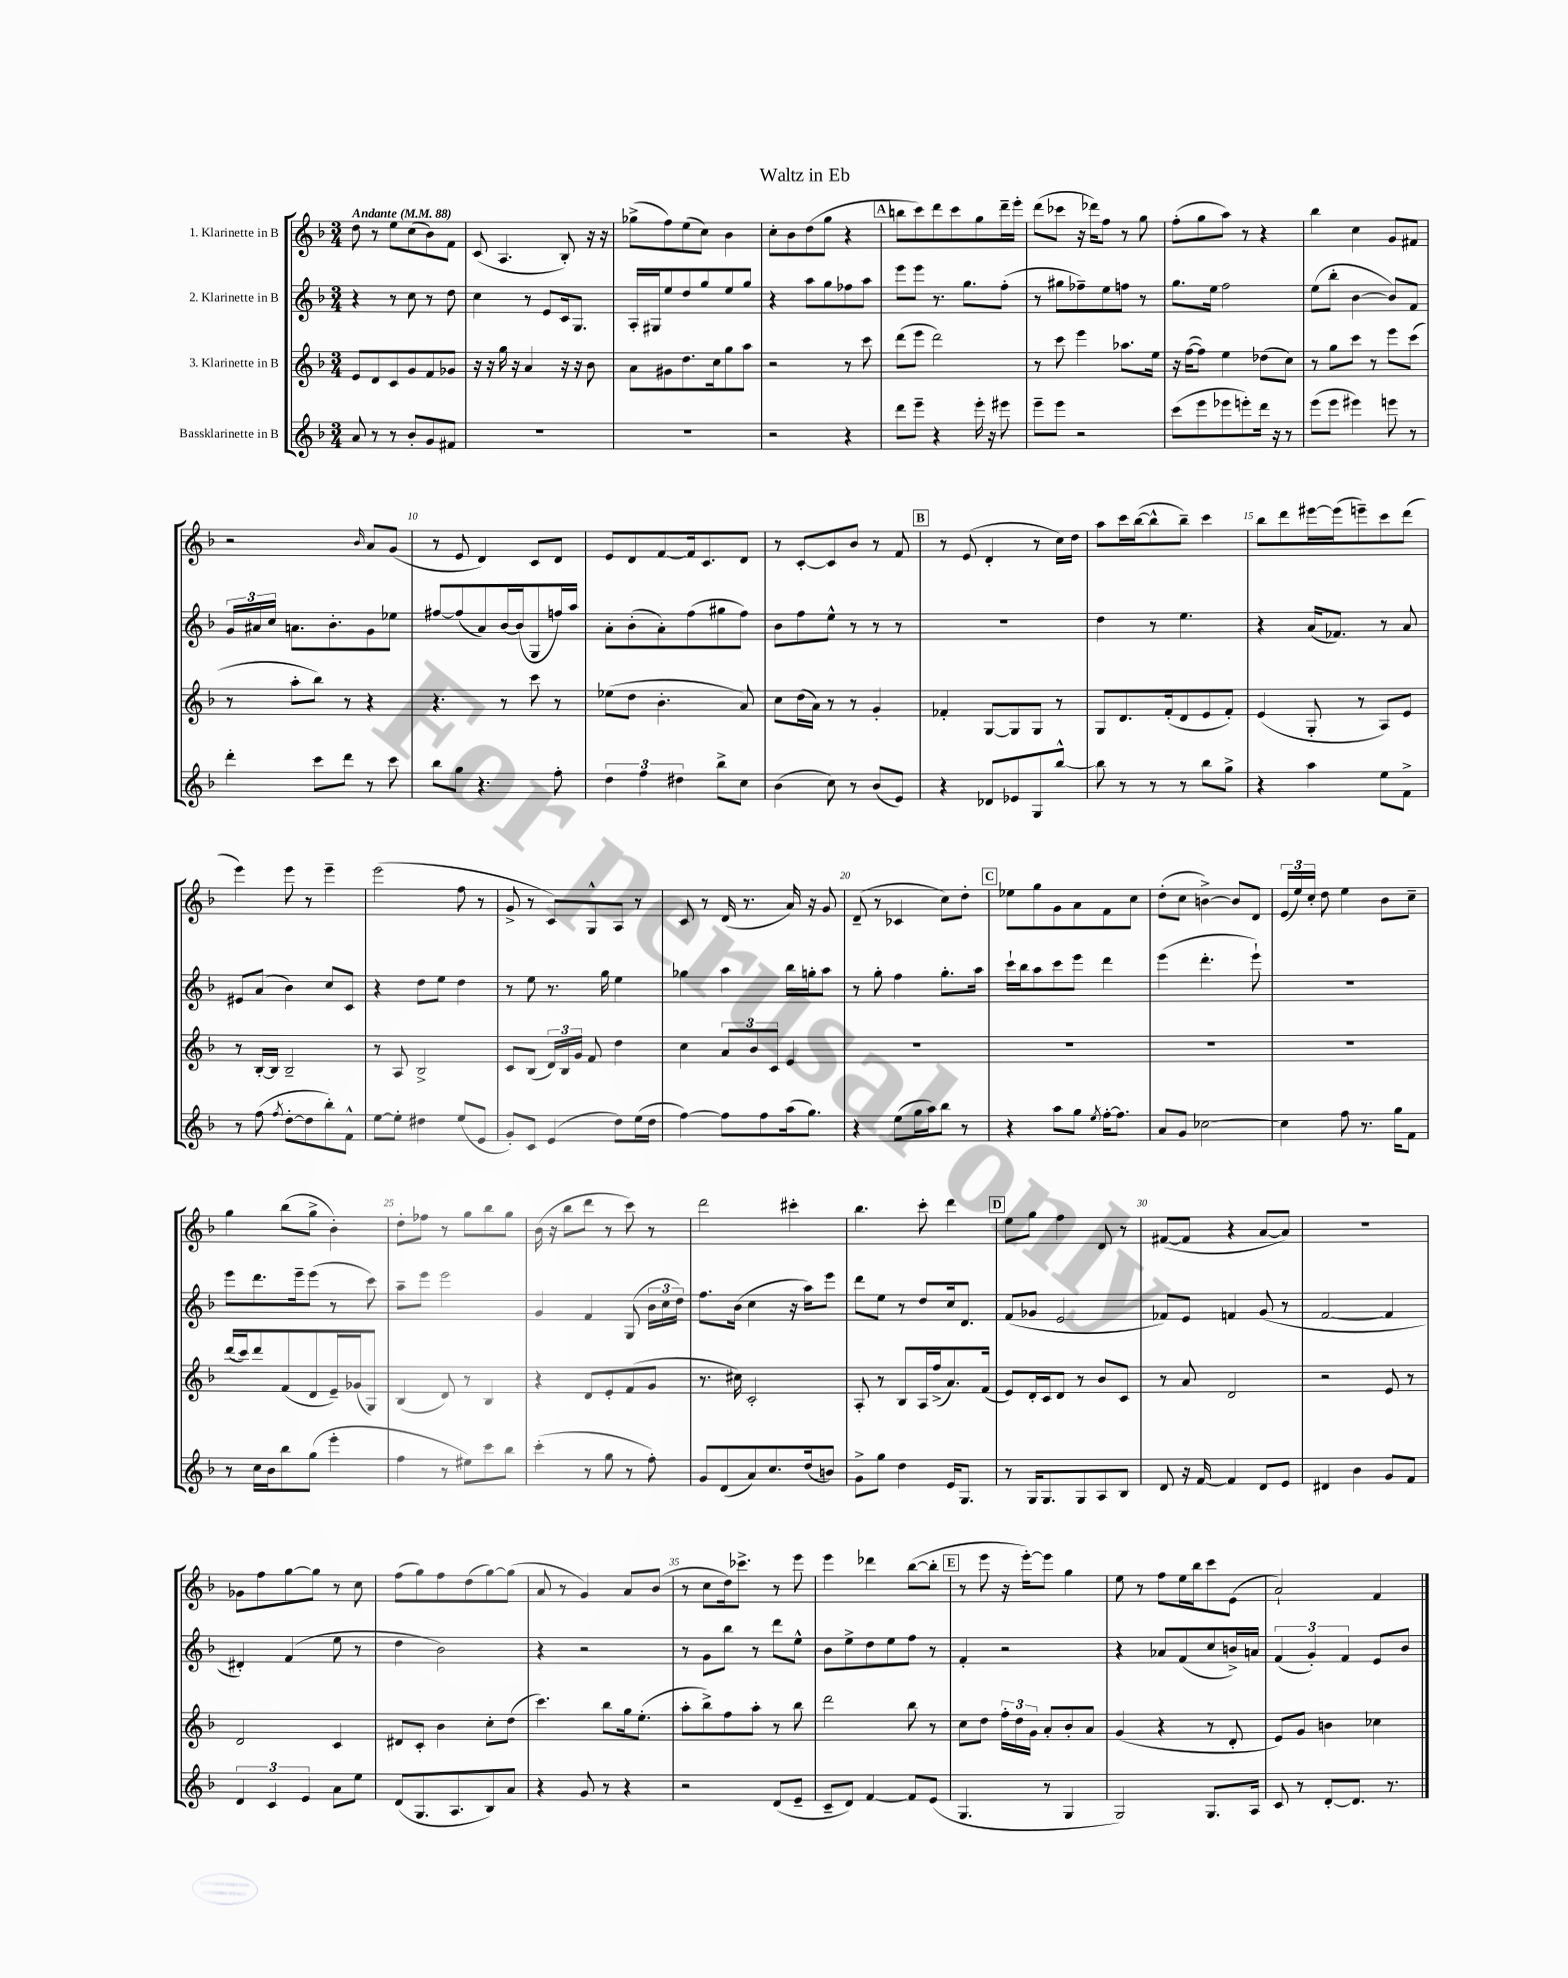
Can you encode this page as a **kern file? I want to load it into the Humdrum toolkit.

**kern	**kern	**kern	**kern
*part4	*part3	*part2	*part1
*staff4	*staff3	*staff2	*staff1
*I"Bassklarinette in B	*I"3. Klarinette in B	*I"2. Klarinette in B	*I"1. Klarinette in B
*clefG2	*clefG2	*clefG2	*clefG2
*k[b-]	*k[b-]	*k[b-]	*k[b-]
*M3/4	*M3/4	*M3/4	*M3/4
*MM88	*MM88	*MM88	*MM88
=1	=1	=1	=1
!	!	!	!LO:TX:a:B:t=Andante
8a/	8e/L	4r	8dd\
8r	8d/	.	8r
8r	8c/	8r	8ee\L
8b-'/L	8g/	8cc\	(8cc\
8g/	8f/	8r	8b-\)
8f#X/J	8g-X/J	8dd\	8f\J
=2	=2	=2	=2
2.r	16r	4cc\	(8c/
.	16r	.	.
.	16gg\	.	4.A/
.	16r	.	.
.	4a/	8r	.
.	.	8e/L	.
.	16r	16c/k	8B-'/)
.	16r	8.G/J	.
.	8b-\	.	16r
.	.	.	16r
=3	=3	=3	=3
2.r	8a\L	16A'/LL	(8gg-X^\L
.	.	16G#X/J	.
.	8g#X\	8ee/	8ff\)
.	8.dd\	8dd/	(8ee\
.	.	8gg/	8cc\J)
.	16cc\k	.	.
.	8gg\	8ee/	4b-\
.	8aa\J	8gg/J	.
=4	=4	=4	=4
2r	2r	4r	8cc'\L
.	.	.	8b-\
.	.	8aa\L	(8dd\
.	.	8gg\	8gg\J
4r	8r	8ff-X\	4r
.	8ccc\	8aa\J	.
!!LO:REH:place=s1:t=A
=5	=5	=5	=5
8ddd\L	(8ddd\L	8eee\L	8bbn\L
8eee~\J	8eee\J	8eee\J	8ccc\)
4r	2ddd\)	8.r	8ddd\
.	.	.	8ccc\
.	.	8.gg\L	.
16eee'\	.	.	8gg\
16r	.	.	.
8eee#X\	.	(8ff'\J	16ddd~\L
.	.	.	16eee'\JJ
=6	=6	=6	=6
8eee~\L	8r	8r	(8ddd\L
8eee\J	8ccc\	8gg#X\L	8ccc-X\J
2r	4eee\	8ff-X~\)	16r
.	.	.	16ddd-X\KL)
.	.	8ee\	8ff\J
.	8.aa-X\L	8ffn\J	8r
.	.	8r	8gg\
.	16ee\Jk	.	.
=7	=7	=7	=7
(8ccc\L	16r	8.gg\L	(8ff'\L
.	([16ff\KL	.	.
8eee\	8ff\J])	.	8gg\
.	.	16ee\Jk	.
8eee-X\	4ee\	2ff\	8aa\J)
8eeen'\)	.	.	8r
16ddd\Jk	(8dd-X\L	.	4r
16r	.	.	.
8r	8cc\J)	.	.
=8	=8	=8	=8
(8eee\L	8r	(8ee\L	4bb-\
8eee\J	8gg\L	8bb-'\J	.
4eee#X\)	8ccc\J	[4b-\	4cc\
.	8r	.	.
8eeen\	8eee\L	8b-/L])	8g/L
8r	(8ccc\J	8f/J	8f#X/J
!!LO:LB:g=z
=9	=9	=9	=9
4ddd'\	8r	24g/LL	2r
.	.	24a#X/	.
.	.	24cc/JJ	.
.	8aa'\L	8.an\L	.
8ccc\L	8bb-\J)	.	.
.	.	8.b-'\	.
8ddd\J	8r	.	.
.	.	.	16qqb-/
8r	4r	8g\	8a/L
8ccc\	.	8ee-X\J	(8g/J
=10	=10	=10	=10
8bb-\L	4.r	[8ff#X/L	8r
8gg\J	.	(8ff#/]	8e/
4.r	.	8a/)	4d/)
.	8r	[16b-/L	.
.	.	(16b-/J]	.
.	8ccc\	8G/	8c/L
8ff'\	8r	16ffn/L)	8d/J
.	.	16aa/JJ	.
=11	=11	=11	=11
6dd\	(8ee-X\L	8a'\L	8e/L
.	8dd\J	(8b-'\	8d/
6ff\	.	.	.
.	4.b-'\	8a'\)	[8f/
6dd#X\	.	.	.
.	.	(8ff\	16f/k]
.	.	.	8.c/
8bb-^\L	.	8gg#X\	.
8cc\J	8a/)	8ff\J)	8d/J
=12	=12	=12	=12
(4b-\	8cc\L	8b-\L	8r
.	(16dd\L	8ff\	[8c'/L
.	16a\JJ)	.	.
8cc\)	8r	8ee^^\J	8c/]
8r	8r	8r	8b-/J
(8b-/L	4g'/	8r	8r
8e/J)	.	8r	8f/
!!LO:REH:place=s1:t=B
=13	=13	=13	=13
4r	4f-X'/	2.r	8r
.	.	.	(8e/
8d-X/L	[8G/L	.	4d'/
8e-X/	8G/]	.	.
8G/	8G/J	.	8r
[8bb-^^/J	8r	.	16cc\LL)
.	.	.	16dd\JJ
=14	=14	=14	=14
8bb-\]	8G/L	4dd\	8aa\L
8r	8.d/	.	16ccc\L
.	.	.	([16bb-\J
8r	.	8r	8bb-^^\]
.	(16f'/k	.	.
8r	8d/	4.ee\	8bb-~\J)
8bb-\L	8e/	.	4ccc\
8gg^\J	8f'/J)	.	.
=15	=15	=15	=15
4r	(4e/	4r	8bb-\L
.	.	.	8ddd\
4aa\	8G'/	(16a/KL	[16eee#X\L
.	.	8.f-X/J)	(16eee#\J]
.	8r	.	8eeen~\)
8ee\L	8A/L)	8r	8ccc\
8f^\J	8e/J	8a/	(8ddd\J
!!LO:LB:g=z
=16	=16	=16	=16
8r	8r	8e#X/L	4eee\)
(8ff\	[16B-'/LL	(8a/J	.
.	16B-/JJ]	.	.
8qff/	.	.	.
[8dd'\L	2B-~/	4b-\)	8eee\
8dd\]	.	.	8r
8bb-'\)	.	8cc/L	4eee~\
8f^^\J	.	8c/J	.
=17	=17	=17	=17
[8ee\L	8r	4r	(2eee\
8ee'\J]	8A/	.	.
4dd#X\	2B-^/	8dd\L	.
.	.	8ee\J	.
(8ee/L	.	4dd\	8ff\
8e/J	.	.	8r
=18	=18	=18	=18
8g'/L)	8c/L	8r	8g^/
8c/J	(8B-/J	8ee\	8r
(4e/	24d/LL)	8.r	8c/L)
.	24B-/	.	.
.	24g/JJ	.	.
.	8f/	.	8G^^/
.	.	16gg\	.
8dd\L)	4dd\	4ee\	8A/J
(16ee\L	.	.	8r
16dd\JJ	.	.	.
=19	=19	=19	=19
[4ff\)	4cc\	4gg-X\	8c/
.	.	.	8r
8ff\L]	12a/L	4aa\	(16d/
.	.	.	8.r
.	12b-/	.	.
8ff\	.	.	.
.	12c/J	.	.
(16aa\k	4e/	16bb-\LL	16a/)
8.gg\J)	.	16ggn'\J	16r
.	.	8aa\J	8g/
=20	=20	=20	=20
4r	2.r	8r	(8d~/
.	.	8gg'\	8r
(8ee\L	.	4ff\	4c-X/
16gg\L	.	.	.
16aa\J)	.	.	.
8bb-\J	.	8.gg'\L	8cc\L)
8r	.	.	8dd'\J
.	.	16aa\Jk	.
!!LO:REH:place=s1:t=C
=21	=21	=21	=21
4r	2.r	16ccc`\LL	8ee-X\L
.	.	16bb-\J	.
.	.	8aa\	8gg\
8aa\L	.	8ccc\	8g\
8gg\J	.	8eee\J	8a\
8qee/	.	.	.
[16ff'\KL	.	4ddd\	8f\
8.ff\J]	.	.	.
.	.	.	8cc\J
=22	=22	=22	=22
8a/L	2.r	(4eee\	(8dd'\L
8g/J	.	.	8cc\J
[2cc-X\	.	4.ddd'\	[4bn^\)
.	.	.	8b/L]
.	.	8eee`\)	8d/J
=23	=23	=23	=23
4cc-\]	2.r	2.r	(24e/LL
.	.	.	24ee/)
.	.	.	24cc'/JJ
.	.	.	8dd\
8ff\	.	.	4ee\
8.r	.	.	.
.	.	.	8b-\L
16gg\KL	.	.	.
8f\J	.	.	8cc~\J
!!LO:LB:g=z
=24	=24	=24	=24
8r	(16ddd/LL	8eee\L	4gg\
.	16ccc/J)	.	.
16cc\LL	8ddd/	8.ddd\	.
16b-\J	.	.	.
8bb-\	(8f/	.	(8bb-\L
.	.	16eee~\k	.
(8gg\J	8d/	(8eee\J	8gg^\J
4eee'\	16e~/L)	8r	4b-'\)
.	(16g-X/J	.	.
.	8G/J)	8ccc\)	.
=25	=25	=25	=25
4ff\	(4B-/	8aa~\L	8dd'\L
.	.	8eee\J	8ff-X\J
8r	8d/)	2eee\	8r
8ee#X\L)	8r	.	8gg\L
8ccc\	4B-/	.	8bb-\
8bb-\J	.	.	8gg\J
=26	=26	=26	=26
(4ccc'\	4r	4g/	(16b-\
.	.	.	16r
.	.	.	8bb-\L
8r	8d/L	4f/	8ddd\J
8gg\	8e'/	.	8r
8r	(8f/	(8G/	8ccc\)
8ff'\)	8g/J	24b-\LL	8r
.	.	24cc\	.
.	.	24dd\JJ)	.
=27	=27	=27	=27
8g/L	8.r	8.ff\L	2ddd\
(8d/	.	.	.
.	16cc#X\)	(16b-\Jk	.
8a/)	2c'/	4cc\	.
8.cc/	.	.	.
.	.	16r	4ccc#X'\
(16dd/k	.	16aa\KL)	.
8bn/J)	.	8eee\J	.
=28	=28	=28	=28
8g^\L	8A'/	8ddd\L	4.bb-\
8gg\J	8r	8ee\J	.
4dd\	8B-/L	8r	.
.	16A/L	8dd/L	8ccc'\
.	(16ff^/J	.	.
16e/KL	8.a/)	16cc/k	4ddd\
8.G/J	.	8.d/J	.
.	(16f/Jk	.	.
!!LO:REH:place=s1:t=D
=29	=29	=29	=29
8r	8e/L)	(8f/L	8ee\L
16G/KL	16d'/L	8g-X/J	8gg\J
8.G/	16c/J	.	.
.	8d/J	2e/	4ff\
8G/	8r	.	.
8A/	8b-/L	.	8d/
8B-/J	8c/J	.	8r
=30	=30	=30	=30
8d/	8r	8f-X/L)	([8f#X/L
16r	8a/	8e/J	8f#/J]
[16f/	.	.	.
4f/]	2d/	4fn/	4r
8d/L	.	(8g/	[8a/L
8e/J	.	8r	8a/J])
=31	=31	=31	=31
4d#X/	2r	[2f/	2.r
4b-\	.	.	.
8g/L	8e/	4f/]	.
8f/J	8r	.	.
!!LO:LB:g=z
=32	=32	=32	=32
6d/	2d/	4d#X'/)	8g-X\L
.	.	.	8ff\
6c/	.	.	.
.	.	(4f/	[8gg\
6e/	.	.	.
.	.	.	8gg\J]
8a\L	4c/	8ee\	8r
8ee\J	.	8r	8cc\
=33	=33	=33	=33
(8d/L	8d#X/L	4dd\	(8ff\L
8.G/	8c'/J	.	8gg\)
.	4b-\	2b-\)	8ff\
8.A/	.	.	.
.	.	.	(8dd\
8B-/)	8cc'\L	.	[8gg\)
8a/J	(8dd\J	.	(8gg\J]
=34	=34	=34	=34
4r	4.ccc\)	4r	8a/
.	.	.	8r
8g/	.	2r	4g/)
8r	8bb-\L	.	.
4r	16gg\k	.	8a/L
.	(8.ee'\J	.	.
.	.	.	(8b-/J
=35	=35	=35	=35
2r	8aa'\L	8r	8r
.	8bb-^\)	8g\L	8cc\L
.	8ff\	8bb-\J	16dd\k)
.	.	.	8.ccc-X^\J
.	8aa'\J	8r	.
(8d/L	8r	8ddd\L	8r
8e~/J	8bb-\	8ee^^\J	8eee\
=36	=36	=36	=36
8c~/L	2ddd\	8b-\L	4eee\
8d/J)	.	8ee^\	.
[4f/	.	8dd\	4ddd-X\
.	.	8ee\	.
8f/L]	8bb-\	8ff\J	([8bb-\L
(8e/J	8r	8r	8bb-'\J]
!!LO:REH:place=s1:t=E
=37	=37	=37	=37
4.G/	8cc\L	4f'/	8r
.	8dd\J	.	8eee\
.	24ff'\LL	2r	16r
.	24dd\	.	.
.	.	.	[16eee'\KL)
.	24g\JJ	.	.
8r	8a'/L	.	8eee\J]
4G/	8b-'/	.	4gg\
.	8a/J	.	.
=38	=38	=38	=38
2G/)	(4g/	4r	8ee\
.	.	.	8r
.	4r	8a-X/L	8ff\L
.	.	(8f/	16ee\L
.	.	.	16bb-\J
8.G/L	8r	8cc/	8ccc\
.	8d'/	16bn^/L)	(8e\J
16A/Jk	.	16an/JJ	.
=39	=39	=39	=39
8c/	8e/L)	(6f/	2a`/)
8r	8g/J	.	.
.	.	6g'/)	.
[8d'/L	4bn\	.	.
.	.	6f/	.
8.d/J]	.	.	.
.	4cc-X\	8e/L	4f/
8.r	.	.	.
.	.	8b-/J	.
==	==	==	==
*-	*-	*-	*-
